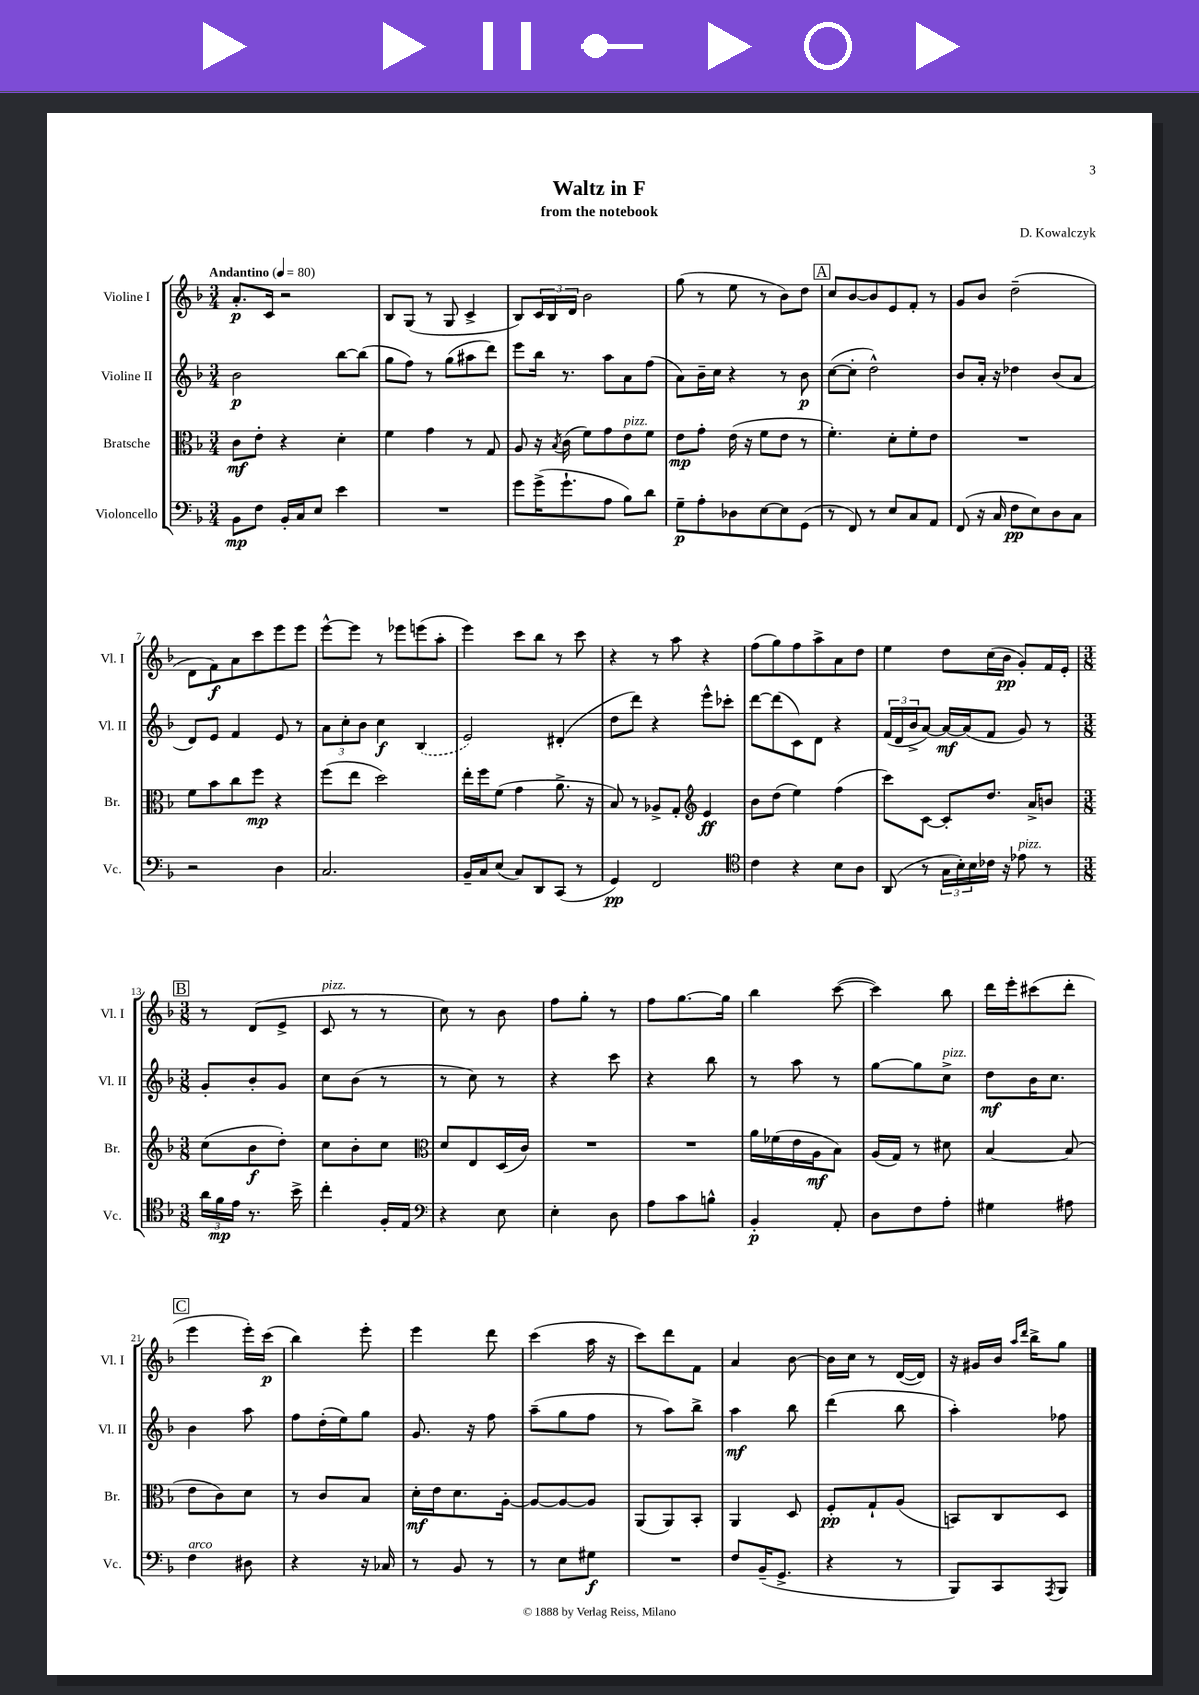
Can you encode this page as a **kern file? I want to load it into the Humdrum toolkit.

**kern	**dynam	**kern	**dynam	**kern	**dynam	**kern	**dynam
*part4	*part4	*part3	*part3	*part2	*part2	*part1	*part1
*staff4	*staff4	*staff3	*staff3	*staff2	*staff2	*staff1	*staff1
*I"Violoncello	*	*I"Bratsche	*	*I"Violine II	*	*I"Violine I	*
*I'Vc.	*	*I'Br.	*	*I'Vl. II	*	*I'Vl. I	*
*clefF4	*	*clefC3	*	*clefG2	*	*clefG2	*
*k[b-]	*	*k[b-]	*	*k[b-]	*	*k[b-]	*
*M3/4	*	*M3/4	*	*M3/4	*	*M3/4	*
*MM80	*	*MM80	*	*MM80	*	*MM80	*
=1	=1	=1	=1	=1	=1	=1	=1
!	!	!	!	!	!	!LO:TX:a:B:t=Andantino	!
8BB-\L	mp	8c\L	mf	2b-\	p	8.a'/L	p
8F\J	.	8e'\J	.	.	.	.	.
.	.	.	.	.	.	16c/Jk	.
16BB-'/LL	.	4r	.	.	.	2r	.
16C/J	.	.	.	.	.	.	.
8E/J	.	.	.	.	.	.	.
4e\	.	4d'\	.	[8bb-\L	.	.	.
.	.	.	.	(8bb-\J]	.	.	.
=2	=2	=2	=2	=2	=2	=2	=2
2.r	.	4f\	.	8gg\L	.	8B-/L	.
.	.	.	.	8ff\J)	.	(8G/J	.
.	.	4g\	.	8r	.	8r	.
.	.	.	.	(8gg\L	.	8G/	.
.	.	8r	.	8aa#X\	.	4c^/	.
.	.	8G/	.	8ddd\J)	.	.	.
=3	=3	=3	=3	=3	=3	=3	=3
8g\L	.	8A/	.	8eee\L	.	8B-/L)	.
(16g^\K	.	16r	.	16bb-\Jk	.	24c/L	.
.	.	.	.	.	.	24B-/	.
.	.	8qB-/	.	.	.	.	.
8.g`\	.	(16c\	.	8.r	.	.	.
.	.	.	.	.	.	24d/JJ	.
.	.	8f\L)	.	.	.	2b-\	.
8A\J	.	8g\	.	8aa\L	.	.	.
!	!	!LO:TX:a:i:t=pizz.	!	!	!	!	!
8B-\L)	.	8e\	.	8a\	.	.	.
8d\J	.	8f\J	.	(8ff\J	.	.	.
=4	=4	=4	=4	=4	=4	=4	=4
8G~\L	p	8e\L	mp	8a\L)	.	(8gg\	.
8A'\	.	8g'\J	.	16b-~\L	.	8r	.
.	.	.	.	16cc\JJ	.	.	.
8D-X\	.	(16e\	.	4r	.	8ee\	.
.	.	16r	.	.	.	.	.
[8E\	.	8f\L	.	.	.	8r	.
8E\]	.	8e\J	.	8r	.	8b-\L)	.
(8GG\J	.	8r	.	8b-\	p	8dd\J	.
!!LO:REH:place=s1:t=A
=5	=5	=5	=5	=5	=5	=5	=5
8r	.	4.f'\)	.	([8cc\L	.	8cc/L	.
8FF/)	.	.	.	8cc'\J]	.	[8b-/	.
8r	.	.	.	2dd^^\)	.	8b-/]	.
8E/L	.	8d'\L	.	.	.	8e/	.
8C/	.	8f'\	.	.	.	8f'/J	.
8AA/J	.	8e\J	.	.	.	8r	.
=6	=6	=6	=6	=6	=6	=6	=6
(8FF/	.	2.r	.	8b-/L	.	8g/L	.
16r	.	.	.	16a'/Jk	.	8b-/J	.
16C/	.	.	.	16r	.	.	.
8F\L	pp	.	.	4dd-X\	.	(2dd~\	.
8E\)	.	.	.	.	.	.	.
8D\	.	.	.	(8b-/L	.	.	.
8C\J	.	.	.	8a/J	.	.	.
!!LO:LB:g=z
=7	=7	=7	=7	=7	=7	=7	=7
2r	.	8f\L	.	8d/L)	.	8d\L	.
.	.	8b-\	.	8e/J	.	8f\)	f
.	.	8cc\	.	4f/	.	8a\	.
.	.	8ff\J	mp	.	.	8ccc\	.
4D\	.	4r	.	8e/	.	8eee\	.
.	.	.	.	8r	.	8eee\J	.
=8	=8	=8	=8	=8	=8	=8	=8
2.C/	.	(8ff\L	.	12a\L	.	[8eee^^\L	.
.	.	.	.	12cc'\	.	.	.
.	.	8ee\J	.	.	.	8eee\J]	.
.	.	.	.	12b-\J	.	.	.
.	.	2dd\)	.	4cc\	f	8r	.
.	.	.	.	.	.	8eee-X\L	.
.	.	.	.	(4B-/	.	(8eeen\	.
.	.	.	.	.	.	8aa'\J	.
=9	=9	=9	=9	=9	=9	=9	=9
16BB-~/LL	.	16ee'\LL	.	2e/)	.	4eee\)	.
16C/J	.	16ff\J	.	.	.	.	.
(8E/J	.	(8f\J	.	.	.	.	.
8C/L)	.	4g\	.	.	.	8ccc\L	.
8DD/	.	.	.	.	.	8bb-\J	.
(8CC/J	.	8.a^\	.	(4d#X'/	.	8r	.
8r	.	.	.	.	.	8ccc\	.
.	.	16r	.	.	.	.	.
=10	=10	=10	=10	=10	=10	=10	=10
4GG/)	pp	8B-/)	.	8dd\L	.	4r	.
.	.	8r	.	8ddd\J)	.	.	.
2FF/	.	8A-X^/L	.	4r	.	8r	.
.	.	8G'/J	.	.	.	8aa\	.
*	*	*clefG2	*	*	*	*	*
.	.	4e/	ff	8eee^^\L	.	4r	.
.	.	.	.	8ccc-X'\J	.	.	.
=11	=11	=11	=11	=11	=11	=11	=11
*clefC4	*	*	*	*	*	*	*
4c\	.	8b-\L	.	[8ddd\L	.	(8ff\L	.
.	.	(8dd\J	.	(8ddd\]	.	8gg\)	.
4r	.	4ee\)	.	8c\)	.	8ff\	.
.	.	.	.	8d\J	.	8aa^\	.
8B-\L	.	(4ff\	.	4r	.	8a\	.
8A\J	.	.	.	.	.	8dd\J	.
=12	=12	=12	=12	=12	=12	=12	=12
(8AA/	.	8ccc\L)	.	(24f/LL	.	4ee\	.
.	.	.	.	24d/	.	.	.
.	.	.	.	24b-^/J	.	.	.
8r	.	[8c\J	.	[8a/J)	.	.	.
24G\LL	.	8c'/L]	.	16a/LL_	mf	8dd\L	.
24B-'\)	.	.	.	.	.	.	.
.	.	.	.	(16a/J]	.	.	.
24B-\	.	.	.	.	.	.	.
16c-X\JJ	.	8.dd/J	.	8f/J	.	(16cc\L	.
16r	.	.	.	.	.	16b-\JJ	pp
!LO:TX:a:i:t=pizz.	!	!	!	!	!	!	!
8e-X\	.	.	.	8g/)	.	8g'/L)	.
.	.	16a^/KL	.	.	.	.	.
8r	.	8bn/J	.	8r	.	16f/L	.
.	.	.	.	.	.	16e'/JJ	.
!!LO:LB:g=z
!!LO:REH:place=s1:t=B
=13	=13	=13	=13	=13	=13	=13	=13
*M3/8	*	*M3/8	*	*M3/8	*	*M3/8	*
24a\LL	.	(8cc\L	.	8g'/L	.	8r	.
24f\	mp	.	.	.	.	.	.
24e\JJ	.	.	.	.	.	.	.
8.r	.	8b-\	f	8b-'/	.	(8d/L	.
.	.	8dd'\J)	.	8g/J	.	8e^/J	.
16b-^\	.	.	.	.	.	.	.
=14	=14	=14	=14	=14	=14	=14	=14
!	!	!	!	!	!	!LO:TX:a:i:t=pizz.	!
4cc'\	.	8cc\L	.	8cc\L	.	8c/	.
.	.	8b-'\	.	(8b-\J	.	8r	.
16F'/LL	.	8cc\J	.	8r	.	8r	.
16E/JJ	.	.	.	.	.	.	.
=15	=15	=15	=15	=15	=15	=15	=15
*clefF4	*	*clefC3	*	*	*	*	*
4r	.	8d/L	.	8r	.	8cc\)	.
.	.	8E/	.	8cc\)	.	8r	.
8E\	.	(16D/L	.	8r	.	8b-\	.
.	.	16c/JJ)	.	.	.	.	.
=16	=16	=16	=16	=16	=16	=16	=16
4E'\	.	4.r	.	4r	.	8ff\L	.
.	.	.	.	.	.	8gg'\J	.
8D\	.	.	.	8ccc\	.	8r	.
=17	=17	=17	=17	=17	=17	=17	=17
8A\L	.	4.r	.	4r	.	8ff\L	.
8c\	.	.	.	.	.	[8.gg\	.
8Bn^^\J	.	.	.	8bb-\	.	.	.
.	.	.	.	.	.	16gg\Jk]	.
=18	=18	=18	=18	=18	=18	=18	=18
4BB-'/	p	16a\LL	.	8r	.	4bb-\	.
.	.	(16f-X\	.	.	.	.	.
.	.	16e\	.	8aa\	.	.	.
.	.	16A\J	mf	.	.	.	.
8AA'/	.	8B-\J)	.	8r	.	([8ccc\	.
=19	=19	=19	=19	=19	=19	=19	=19
8D\L	.	(16A/LL	.	[8gg\L	.	4ccc\])	.
.	.	16G/JJ)	.	.	.	.	.
8F\	.	8r	.	8gg\]	.	.	.
!	!	!	!	!LO:TX:a:i:t=pizz.	!	!	!
8A'\J	.	8d#X\	.	8cc^\J	.	8bb-\	.
=20	=20	=20	=20	=20	=20	=20	=20
4G#X\	.	[4B-/	.	8dd\L	mf	16ddd\LL	.
.	.	.	.	.	.	16eee'\J	.
.	.	.	.	16b-\K	.	(8ccc#X\	.
.	.	.	.	8.cc\J	.	.	.
8A#X\	.	(8B-/]	.	.	.	8ddd'\J	.
!!LO:LB:g=z
!!LO:REH:place=s1:t=C
=21	=21	=21	=21	=21	=21	=21	=21
!LO:TX:a:i:t=arco	!	!	!	!	!	!	!
4F\	.	8e\L	.	4b-\	.	4eee\	.
.	.	8c\)	.	.	.	.	.
8D#X\	.	8d\J	.	8aa\	.	16eee'\LL)	.
.	.	.	.	.	.	(16ccc\JJ	p
=22	=22	=22	=22	=22	=22	=22	=22
4r	.	8r	.	8ff\L	.	4bb-\)	.
.	.	8c/L	.	(16dd'\L	.	.	.
.	.	.	.	16ee\J)	.	.	.
16r	.	8B-/J	.	8gg\J	.	8eee'\	.
16C-X/	.	.	.	.	.	.	.
=23	=23	=23	=23	=23	=23	=23	=23
8r	.	16d'\LL	mf	8.g/	.	4eee\	.
.	.	16e\J	.	.	.	.	.
8BB-/	.	8.d\	.	.	.	.	.
.	.	.	.	16r	.	.	.
8r	.	.	.	8ff\	.	8ddd\	.
.	.	[16A'\Jk	.	.	.	.	.
=24	=24	=24	=24	=24	=24	=24	=24
8r	.	8A/L_	.	(8aa~\L	.	(4ccc\	.
8E\L	.	8A/_	.	8gg\	.	.	.
8G#X\J	f	8A/J]	.	8ff\J	.	16aa\	.
.	.	.	.	.	.	16r	.
=25	=25	=25	=25	=25	=25	=25	=25
4.r	.	(8AA/L	.	8r	.	8ccc\L)	.
.	.	8AA/)	.	8aa\L)	.	8ddd\	.
.	.	8BB-'/J	.	8bb-^\J	.	8f\J	.
=26	=26	=26	=26	=26	=26	=26	=26
8F/L	.	4AA/	.	4aa\	mf	4a/	.
(16BB-~/K	.	.	.	.	.	.	.
8.GG^/J	.	.	.	.	.	.	.
.	.	8D/	.	8bb-\	.	[8b-\	.
=27	=27	=27	=27	=27	=27	=27	=27
4r	.	8F'/L	pp	(4ddd\	.	16b-\LL]	.
.	.	.	.	.	.	16cc\JJ	.
.	.	8G`/	.	.	.	8r	.
8r	.	(8A/J	.	8bb-\	.	([16d/LL	.
.	.	.	.	.	.	16d/JJ])	.
=28	=28	=28	=28	=28	=28	=28	=28
8BBB-/L)	.	8BBn/L)	.	4aa'\)	.	16r	.
.	.	.	.	.	.	16g#X/LL	.
8CC/	.	8C/	.	.	.	16b-/JJ	.
.	.	.	.	.	.	16qqaa/LL	.
.	.	.	.	.	.	16qqddd/JJ	.
.	.	.	.	.	.	16bb-^\KL	.
8qAAA/	.	.	.	.	.	.	.
8BBB-/J	.	8D/J	.	8ff-X\	.	8gg\J	.
==	==	==	==	==	==	==	==
*-	*-	*-	*-	*-	*-	*-	*-
